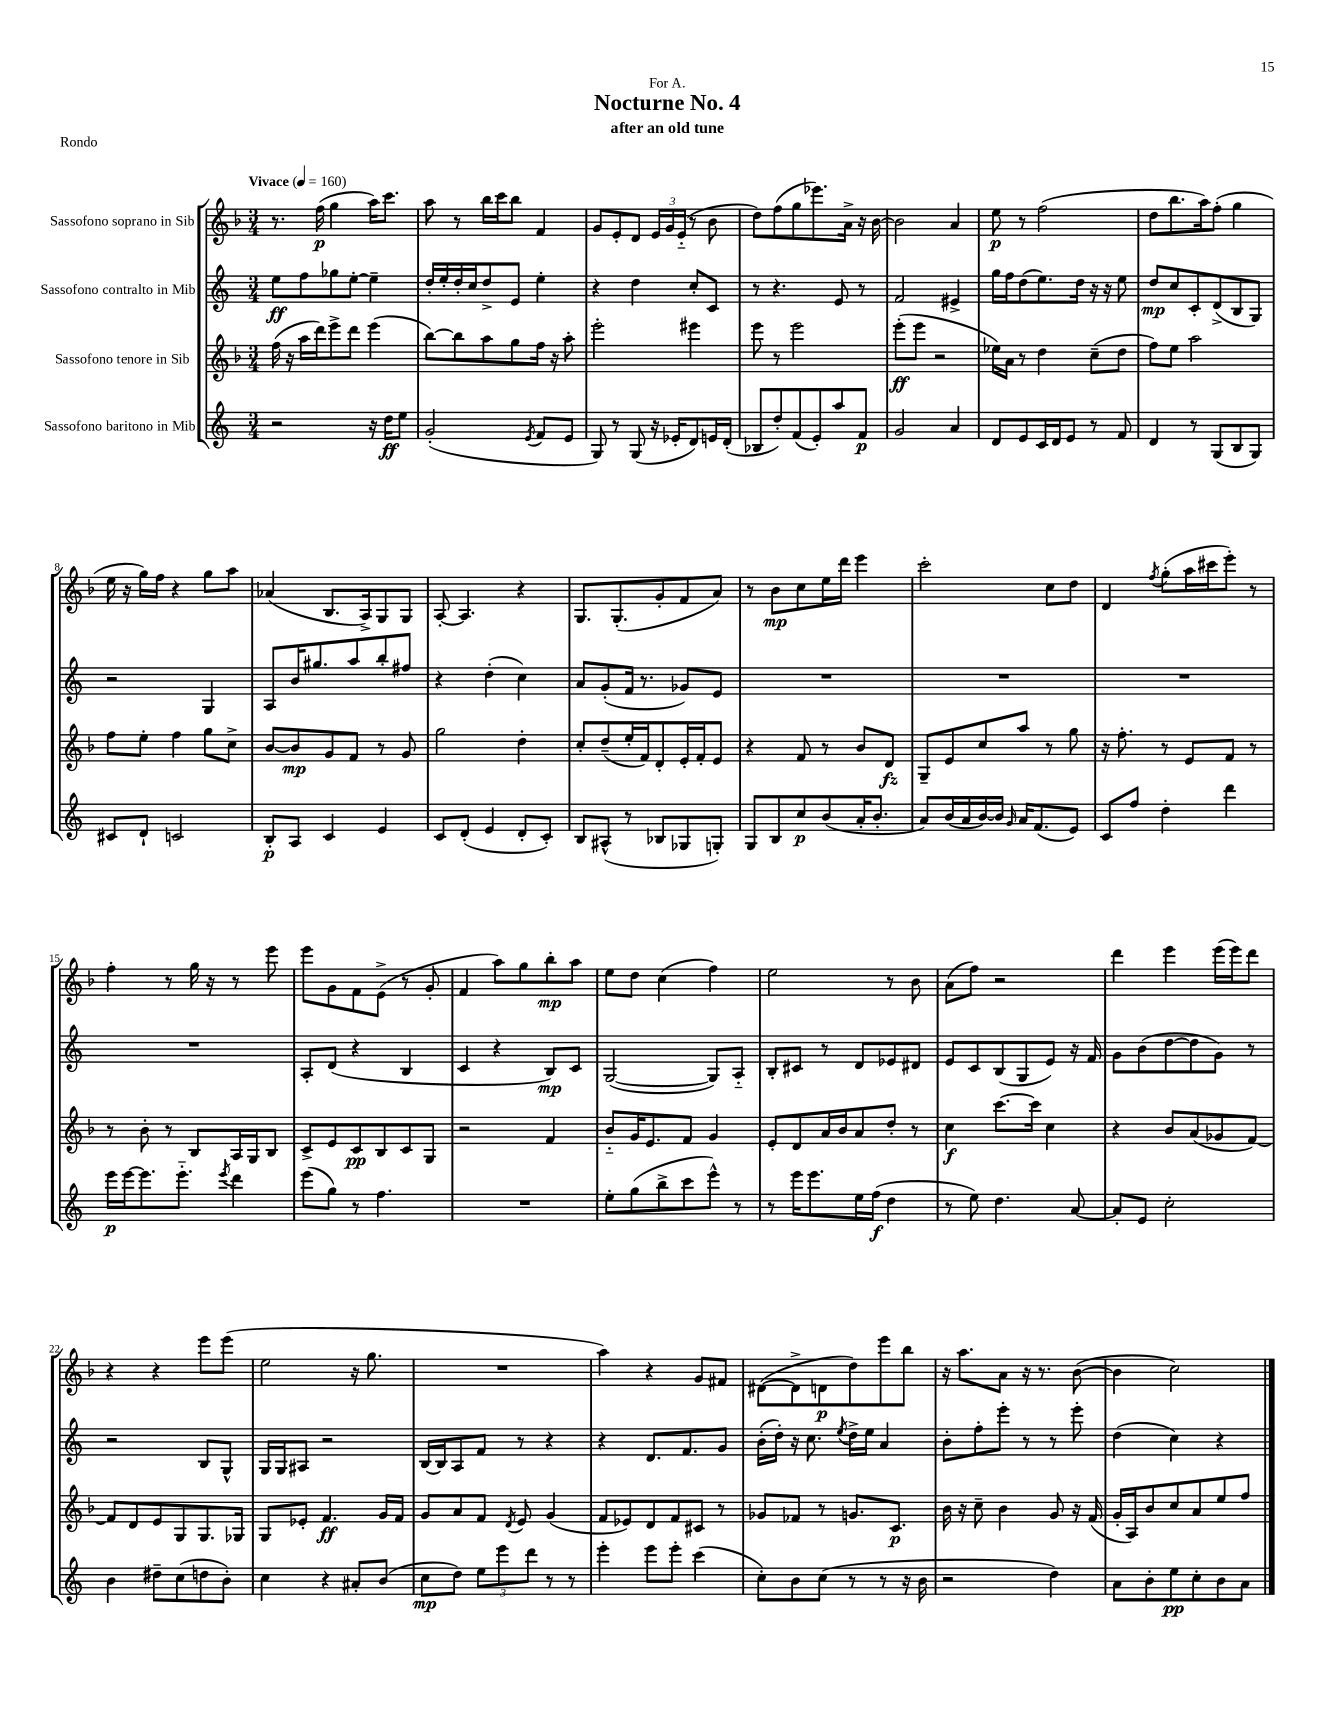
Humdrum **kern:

**kern	**dynam	**kern	**dynam	**kern	**dynam	**kern	**dynam
*part4	*part4	*part3	*part3	*part2	*part2	*part1	*part1
*staff4	*staff4	*staff3	*staff3	*staff2	*staff2	*staff1	*staff1
*I"Sassofono baritono in Mib	*	*I"Sassofono tenore in Sib	*	*I"Sassofono contralto in Mib	*	*I"Sassofono soprano in Sib	*
*clefG2	*	*clefG2	*	*clefG2	*	*clefG2	*
*k[]	*	*k[b-]	*	*k[]	*	*k[b-]	*
*M3/4	*	*M3/4	*	*M3/4	*	*M3/4	*
*MM160	*	*MM160	*	*MM160	*	*MM160	*
=1	=1	=1	=1	=1	=1	=1	=1
!	!	!	!	!	!	!LO:TX:a:B:t=Vivace	!
2r	.	(16ff\	.	8ee\L	ff	8.r	.
.	.	16r	.	.	.	.	.
.	.	16aa\LL	.	8ff\	.	.	.
.	.	16ddd\J)	.	.	.	(16ff\	p
.	.	8eee^\	.	8gg-X\	.	4gg\	.
.	.	8ddd\J	.	[8ee'\J	.	.	.
16r	.	(4eee\	.	4ee~\]	.	16aa\KL)	.
16dd\KL	ff	.	.	.	.	8.ccc\J	.
8ee\J	.	.	.	.	.	.	.
=2	=2	=2	=2	=2	=2	=2	=2
(2g'/	.	[8bb-\L)	.	16dd'/LL	.	8aa\	.
.	.	.	.	16ee'/	.	.	.
.	.	8bb-\]	.	16dd'/	.	8r	.
.	.	.	.	16cc/J	.	.	.
.	.	8aa\	.	8dd^/	.	16bb-\LL	.
.	.	.	.	.	.	16ccc\J	.
.	.	8gg\	.	8e/J	.	8bb-\J	.
8qe/	.	.	.	.	.	.	.
8f/L	.	16ff\Jk	.	4ee'\	.	4f/	.
.	.	16r	.	.	.	.	.
8e/J	.	8aa'\	.	.	.	.	.
=3	=3	=3	=3	=3	=3	=3	=3
8G/)	.	2eee'\	.	4r	.	8g/L	.
8r	.	.	.	.	.	8e'/	.
(8G/	.	.	.	4dd\	.	8d/J	.
16r	.	.	.	.	.	24e/LL	.
.	.	.	.	.	.	24g/	.
16e-X'/KL	.	.	.	.	.	.	.
.	.	.	.	.	.	(24e/JJ	.
8d/)	.	4eee#X\	.	8cc'/L	.	8r	.
16en/L	.	.	.	8c/J	.	8b-\	.
(16d'/JJ	.	.	.	.	.	.	.
=4	=4	=4	=4	=4	=4	=4	=4
8B-X/L	.	8eee\	.	8r	.	8dd\L)	.
8dd'/)	.	8r	.	4.r	.	(8ff\	.
(8f/	.	2eee\	.	.	.	8gg\	.
8e'/)	.	.	.	.	.	8.eee-X\)	.
8aa/	.	.	.	8e/	.	.	.
.	.	.	.	.	.	16a^\Jk	.
8f/J	p	.	.	8r	.	16r	.
.	.	.	.	.	.	[16b-\	.
=5	=5	=5	=5	=5	=5	=5	=5
2g/	.	(8eee'\L	ff	2f/	.	2b-\]	.
.	.	8eee\J	.	.	.	.	.
.	.	2r	.	.	.	.	.
4a/	.	.	.	4e#X^/	.	4a/	.
=6	=6	=6	=6	=6	=6	=6	=6
8d/L	.	16ee-X\LL)	.	16gg\LL	.	8ee\	p
.	.	16a\JJ	.	16ff\J	.	.	.
8e/	.	8r	.	(8dd\	.	8r	.
16c/L	.	4dd\	.	8.ee\)	.	(2ff\	.
16d/J	.	.	.	.	.	.	.
8e/J	.	.	.	.	.	.	.
.	.	.	.	16dd\Jk	.	.	.
8r	.	(8cc~\L	.	16r	.	.	.
.	.	.	.	16r	.	.	.
8f/	.	8dd\J	.	8ee\	.	.	.
=7	=7	=7	=7	=7	=7	=7	=7
4d/	.	8ff\L)	.	8dd/L	mp	8dd\L	.
.	.	8ee\J	.	8cc/	.	8.bb-\	.
8r	.	2aa\	.	8c'/	.	.	.
.	.	.	.	.	.	16aa\k)	.
(8G/L	.	.	.	(8d^/	.	(8ff'\J	.
8B/	.	.	.	8B/	.	4gg\	.
8G/J)	.	.	.	8G/J)	.	.	.
!!LO:LB:g=z
=8	=8	=8	=8	=8	=8	=8	=8
8c#X/L	.	8ff\L	.	2r	.	16ee\	.
.	.	.	.	.	.	16r	.
8d`/J	.	8ee'\J	.	.	.	16gg\LL)	.
.	.	.	.	.	.	16ff\JJ	.
2cn/	.	4ff\	.	.	.	4r	.
.	.	8gg\L	.	4G/	.	8gg\L	.
.	.	8cc^\J	.	.	.	8aa\J	.
=9	=9	=9	=9	=9	=9	=9	=9
8B'/L	p	[8b-/L	.	8A/L	.	(4a-X/	.
8A/J	.	8b-/]	mp	16b/K	.	.	.
.	.	.	.	8.gg#X/	.	.	.
4c/	.	8g/	.	.	.	8.B-/L	.
.	.	8f/J	.	8aa/	.	.	.
.	.	.	.	.	.	16A^/k)	.
4e/	.	8r	.	8bb'/	.	8G/	.
.	.	8g/	.	8ff#X/J	.	8G/J	.
=10	=10	=10	=10	=10	=10	=10	=10
8c/L	.	2gg\	.	4r	.	[8A'/	.
(8d'/J	.	.	.	.	.	4.A/]	.
4e/	.	.	.	(4dd'\	.	.	.
8d'/L	.	4dd'\	.	4cc\)	.	4r	.
8c'/J)	.	.	.	.	.	.	.
=11	=11	=11	=11	=11	=11	=11	=11
8B/L	.	8cc'/L	.	8a/L	.	8.G/L	.
(8A#X^^/J	.	(8dd~/	.	(8g'/	.	.	.
.	.	.	.	.	.	(8.G'/	.
8r	.	16ee'/L	.	16f/Jk	.	.	.
.	.	16f/J)	.	8.r	.	.	.
8B-X/L	.	8d'/	.	.	.	8g'/	.
8G-X/	.	16e'/L	.	8g-X/L)	.	8f/	.
.	.	16f'/J	.	.	.	.	.
8Gn'/J)	.	8e/J	.	8e/J	.	8a/J)	.
=12	=12	=12	=12	=12	=12	=12	=12
8G/L	.	4r	.	2.r	.	8r	.
8B/	.	.	.	.	.	8b-\L	mp
8cc/	p	8f/	.	.	.	8cc\	.
(8b/	.	8r	.	.	.	16ee\L	.
.	.	.	.	.	.	16ddd\JJ	.
16a'/K	.	8b-/L	.	.	.	4eee\	.
8.b'/J	.	.	.	.	.	.	.
.	.	8d/J	fz	.	.	.	.
=13	=13	=13	=13	=13	=13	=13	=13
8a/L)	.	8G~/L	.	2.r	.	2ccc'\	.
(16b/L	.	8e/	.	.	.	.	.
16a/	.	.	.	.	.	.	.
[16b/)	.	8cc/	.	.	.	.	.
16b/JJ]	.	.	.	.	.	.	.
16qqg/	.	.	.	.	.	.	.
16a/KL	.	8aa/J	.	.	.	.	.
(8.f/	.	.	.	.	.	.	.
.	.	8r	.	.	.	8cc\L	.
8e/J)	.	8gg\	.	.	.	8dd\J	.
=14	=14	=14	=14	=14	=14	=14	=14
8c/L	.	16r	.	2.r	.	4d/	.
.	.	8.ff'\	.	.	.	.	.
8ff/J	.	.	.	.	.	.	.
.	.	.	.	.	.	8qff/	.
4dd'\	.	8r	.	.	.	(8gg'\L	.
.	.	8e/L	.	.	.	16aa\L	.
.	.	.	.	.	.	16ccc#X\J	.
4ddd\	.	8f/J	.	.	.	8eee'\J)	.
.	.	8r	.	.	.	8r	.
!!LO:LB:g=z
=15	=15	=15	=15	=15	=15	=15	=15
16eee\LL	p	8r	.	2.r	.	4ff'\	.
[16eee\J	.	.	.	.	.	.	.
8.eee\]	.	8b-'\	.	.	.	.	.
.	.	8r	.	.	.	8r	.
8.eee\J	.	.	.	.	.	.	.
.	.	8B-/L	.	.	.	16gg\	.
.	.	.	.	.	.	16r	.
8qeee/	.	.	.	.	.	.	.
4ddd\	.	16A/L	.	.	.	8r	.
.	.	16G/J	.	.	.	.	.
.	.	8B-/J	.	.	.	8eee\	.
=16	=16	=16	=16	=16	=16	=16	=16
(8eee\L	.	8c^/L	.	8A'/L	.	8eee\L	.
8gg\J)	.	8e/	.	(8d/J	.	8g\	.
8r	.	8c/	pp	4r	.	8f\	.
4.ff\	.	8B-/	.	.	.	(8e^\J	.
.	.	8c/	.	4B/	.	8r	.
.	.	8G/J	.	.	.	8g'/	.
=17	=17	=17	=17	=17	=17	=17	=17
2.r	.	2r	.	4c/	.	4f/	.
.	.	.	.	4r	.	8aa\L)	.
.	.	.	.	.	.	8gg\	.
.	.	4f/	.	8B/L)	mp	8bb-'\	mp
.	.	.	.	8c/J	.	8aa\J	.
=18	=18	=18	=18	=18	=18	=18	=18
8ee'\L	.	8b-/L	.	([2G/	.	8ee\L	.
(8gg\	.	16g/K	.	.	.	8dd\J	.
.	.	8.e/	.	.	.	.	.
8bb^\	.	.	.	.	.	(4cc\	.
8ccc\	.	8f/J	.	.	.	.	.
8eee^^\J)	.	4g/	.	8G/L])	.	4ff\)	.
8r	.	.	.	8A/J	.	.	.
=19	=19	=19	=19	=19	=19	=19	=19
8r	.	8e'/L	.	8B'/L	.	2ee\	.
16eee\KL	.	8d/	.	8c#X/J	.	.	.
8.eee\	.	.	.	.	.	.	.
.	.	16a/L	.	8r	.	.	.
.	.	16b-/J	.	.	.	.	.
16ee\L	.	8a/	.	8d/L	.	.	.
(16ff\JJ	f	.	.	.	.	.	.
4dd\	.	8dd'/J	.	8e-X/	.	8r	.
.	.	8r	.	8d#X/J	.	8b-\	.
=20	=20	=20	=20	=20	=20	=20	=20
8r	.	4cc\	f	8e/L	.	(8a\L	.
8ee\)	.	.	.	8c/	.	8ff\J)	.
4.dd\	.	[8.ccc\L	.	(8B/	.	2r	.
.	.	.	.	8G/	.	.	.
.	.	16ccc\Jk]	.	.	.	.	.
.	.	4cc\	.	8e/J)	.	.	.
[8a/	.	.	.	16r	.	.	.
.	.	.	.	16f/	.	.	.
=21	=21	=21	=21	=21	=21	=21	=21
8a'/L]	.	4r	.	8g\L	.	4ddd\	.
8e/J	.	.	.	(8b\	.	.	.
2cc'\	.	8b-/L	.	[8dd\	.	4eee\	.
.	.	(8a/	.	8dd\]	.	.	.
.	.	8g-X/	.	8g\J)	.	(16eee\LL	.
.	.	.	.	.	.	16eee\J)	.
.	.	[8f/J)	.	8r	.	8ddd\J	.
!!LO:LB:g=z
=22	=22	=22	=22	=22	=22	=22	=22
4b\	.	8f/L]	.	2r	.	4r	.
.	.	8d/	.	.	.	.	.
8dd#X~\L	.	8e/	.	.	.	4r	.
(8cc\	.	8G/	.	.	.	.	.
8ddn\	.	8.G/	.	8B/L	.	8eee\L	.
8b'\J)	.	.	.	8G^^/J	.	(8eee\J	.
.	.	16G-X/Jk	.	.	.	.	.
=23	=23	=23	=23	=23	=23	=23	=23
4cc\	.	8G/L	.	16G/LL	.	2ee\	.
.	.	.	.	16G/J	.	.	.
.	.	8e-X'/J	.	8A#X/J	.	.	.
4r	.	4.f/	ff	2r	.	.	.
8a#X'/L	.	.	.	.	.	16r	.
.	.	.	.	.	.	8.gg\	.
(8b/J	.	16g/LL	.	.	.	.	.
.	.	16f/JJ	.	.	.	.	.
=24	=24	=24	=24	=24	=24	=24	=24
8cc\L	mp	8g/L	.	[16B/LL	.	2.r	.
.	.	.	.	16B/J]	.	.	.
8dd\J)	.	8a/	.	8A/	.	.	.
12ee\L	.	8f/J	.	8f/J	.	.	.
12eee\	.	.	.	.	.	.	.
.	.	8qd/	.	.	.	.	.
.	.	8e/	.	8r	.	.	.
12ddd\J	.	.	.	.	.	.	.
8r	.	(4g/	.	4r	.	.	.
8r	.	.	.	.	.	.	.
=25	=25	=25	=25	=25	=25	=25	=25
4eee'\	.	8f/L	.	4r	.	4aa\)	.
.	.	8e-X/)	.	.	.	.	.
8eee\L	.	8d/	.	8.d/L	.	4r	.
8eee'\J	.	8f/	.	.	.	.	.
.	.	.	.	8.f/	.	.	.
(4ccc\	.	8c#X/J	.	.	.	8g/L	.
.	.	8r	.	8g/J	.	8f#X/J	.
=26	=26	=26	=26	=26	=26	=26	=26
8cc'\L)	.	8g-X/L	.	(16b'\LL	.	([8d#X\L	.
.	.	.	.	16dd'\JJ)	.	.	.
8b\	.	8f-X/J	.	16r	.	8d#^\]	.
.	.	.	.	8.cc\	.	.	.
(8cc\J	.	8r	.	.	.	8dn\	p
.	.	.	.	8qee/	.	.	.
8r	.	8.gn/L	.	16dd^\LL	.	8dd\)	.
.	.	.	.	16ee\JJ	.	.	.
8r	.	.	.	4a/	.	8eee\	.
.	.	8.c/J	p	.	.	.	.
16r	.	.	.	.	.	8bb-\J	.
16b\	.	.	.	.	.	.	.
=27	=27	=27	=27	=27	=27	=27	=27
2r	.	16b-\	.	8b'\L	.	16r	.
.	.	16r	.	.	.	8.aa\L	.
.	.	8cc~\	.	8ff'\	.	.	.
.	.	4b-\	.	8eee'\J	.	8a\J	.
.	.	.	.	8r	.	16r	.
.	.	.	.	.	.	8.r	.
4dd\)	.	8g/	.	8r	.	.	.
.	.	16r	.	8eee'\	.	([8b-\	.
.	.	(16f/	.	.	.	.	.
=28	=28	=28	=28	=28	=28	=28	=28
8a\L	.	16g'/LL	.	(4dd\	.	4b-\]	.
.	.	16A/J)	.	.	.	.	.
8b'\	.	8b-/	.	.	.	.	.
8ee\	pp	8cc/	.	4cc\)	.	2cc\)	.
8cc'\	.	8a/	.	.	.	.	.
8b\	.	8ee/	.	4r	.	.	.
8a\J	.	8ff/J	.	.	.	.	.
==	==	==	==	==	==	==	==
*-	*-	*-	*-	*-	*-	*-	*-
